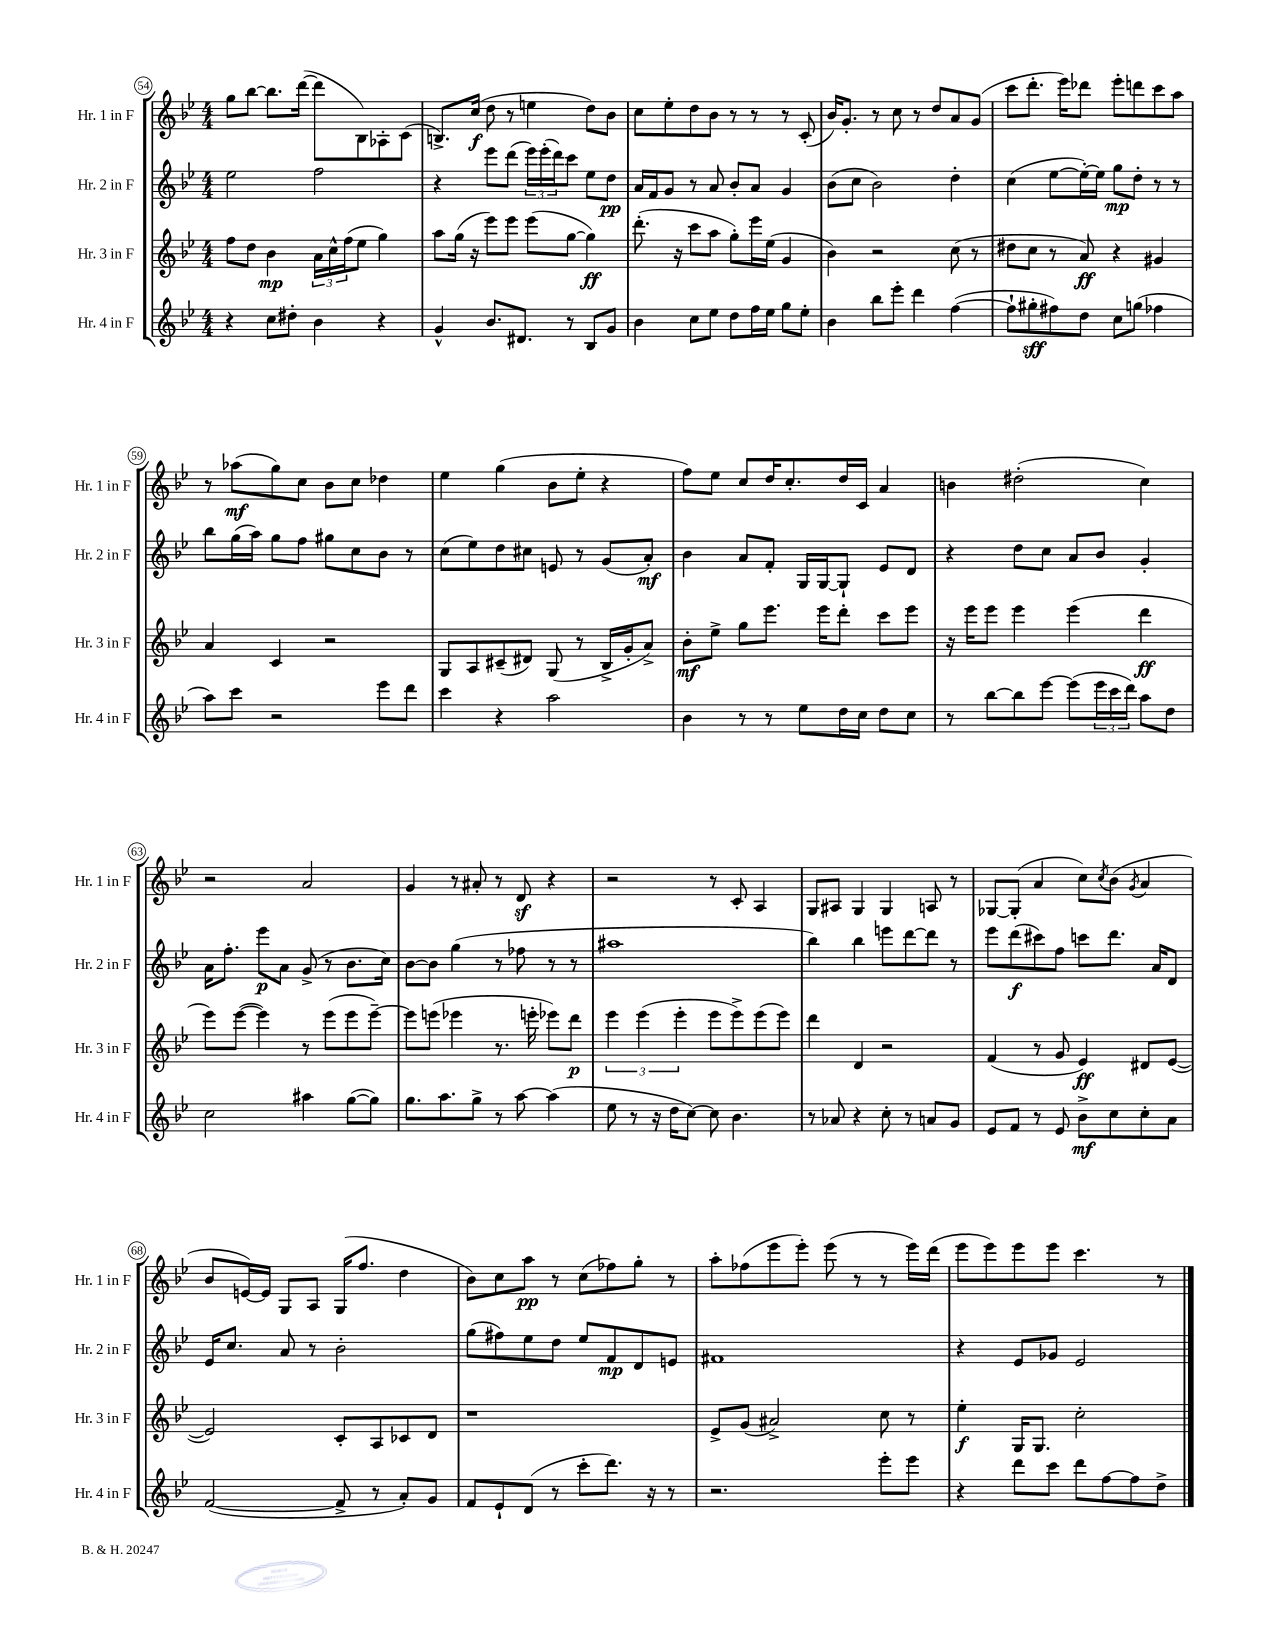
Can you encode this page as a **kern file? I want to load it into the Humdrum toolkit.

**kern	**dynam	**kern	**dynam	**kern	**dynam	**kern	**dynam
*part4	*part4	*part3	*part3	*part2	*part2	*part1	*part1
*staff4	*staff4	*staff3	*staff3	*staff2	*staff2	*staff1	*staff1
*I"Hr. 4 in F	*	*I"Hr. 3 in F	*	*I"Hr. 2 in F	*	*I"Hr. 1 in F	*
*I'Hr. 4 in F	*	*I'Hr. 3 in F	*	*I'Hr. 2 in F	*	*I'Hr. 1 in F	*
*clefG2	*	*clefG2	*	*clefG2	*	*clefG2	*
*k[b-e-]	*	*k[b-e-]	*	*k[b-e-]	*	*k[b-e-]	*
*M4/4	*	*M4/4	*	*M4/4	*	*M4/4	*
=54	=54	=54	=54	=54	=54	=54	=54
4r	.	8ff\L	.	2ee-\	.	8gg\L	.
.	.	8dd\J	.	.	.	[8bb-\J	.
8cc\L	.	4b-\	mp	.	.	8.bb-\L]	.
8dd#X'\J	.	.	.	.	.	.	.
.	.	.	.	.	.	([16ddd\Jk	.
4b-\	.	24a\LL	.	2ff\	.	8ddd\L]	.
.	.	24cc^^\	.	.	.	.	.
.	.	(24ff\J	.	.	.	.	.
.	.	8ee-\J	.	.	.	8B-\)	.
4r	.	4gg\)	.	.	.	8A-X'\	.
.	.	.	.	.	.	(8c\J	.
=55	=55	=55	=55	=55	=55	=55	=55
4g^^/	.	8aa\L	.	4r	.	8.Bn^/L)	.
.	.	(16gg\Jk	.	.	.	.	.
.	.	16r	.	.	.	(16cc/Jk	f
8.b-/L	.	8eee-\L)	.	8eee-\L	.	8dd\	.
.	.	8eee-\J	.	(8ddd\J	.	8r	.
8.d#X/J	.	.	.	.	.	.	.
.	.	(8eee-\L	.	24eee-\LL)	.	4een\	.
.	.	.	.	(24eee-'\	.	.	.
.	.	.	.	24ddd\J)	.	.	.
8r	.	[8gg\J	.	8ccc\J	.	.	.
8B-/L	.	4gg\])	ff	8ee-\L	.	8dd\L)	.
8g/J	.	.	.	8dd\J	pp	8b-\J	.
=56	=56	=56	=56	=56	=56	=56	=56
4b-\	.	(8.ddd'\	.	16a/LL	.	8cc\L	.
.	.	.	.	16f/J	.	.	.
.	.	.	.	8g/J	.	8ee-'\	.
.	.	16r	.	.	.	.	.
8cc\L	.	8ccc\L	.	8r	.	8dd\	.
8ee-\J	.	8aa\J	.	8a/	.	8b-\J	.
8dd\L	.	8gg'\L)	.	8b-'/L	.	8r	.
16ff\L	.	16eee-\L	.	8a/J	.	8r	.
16ee-\JJ	.	(16ee-\JJ	.	.	.	.	.
8gg\L	.	4g/	.	4g/	.	8r	.
8ee-'\J	.	.	.	.	.	(8c'/	.
=57	=57	=57	=57	=57	=57	=57	=57
4b-\	.	4b-\)	.	(8b-\L	.	16b-/KL)	.
.	.	.	.	.	.	8.g'/J	.
.	.	.	.	8cc\J	.	.	.
8bb-\L	.	2r	.	2b-\)	.	8r	.
8eee-'\J	.	.	.	.	.	8cc\	.
4ddd\	.	.	.	.	.	8r	.
.	.	.	.	.	.	8dd/L	.
([4ff\	.	(8cc\	.	4dd'\	.	8a/	.
.	.	8r	.	.	.	(8g/J	.
=58	=58	=58	=58	=58	=58	=58	=58
8ff`\L]	.	8dd#X\L	.	(4cc\	.	8ccc\L	.
8gg#X'\	sff	8cc\J	.	.	.	8.ddd'\J	.
8ff#X\)	.	8r	.	[8ee-\L	.	.	.
.	.	.	.	.	.	16eee-\KL)	.
8dd\J	.	8a/)	ff	16ee-'\L_)	.	8ddd-X\J	.
.	.	.	.	16ee-\JJ]	.	.	.
8cc\L	.	4r	.	8gg\L	mp	8eee-'\L	.
(8ggn\J	.	.	.	8dd'\J	.	8dddn\	.
4ff-X\	.	4g#X/	.	8r	.	8ccc\	.
.	.	.	.	8r	.	8aa\J	.
!!LO:LB:g=z
=59	=59	=59	=59	=59	=59	=59	=59
8aa\L)	.	4a/	.	8bb-\L	.	8r	.
8ccc\J	.	.	.	(16gg\L	.	(8aa-X\L	mf
.	.	.	.	16aa\JJ)	.	.	.
2r	.	4c/	.	8gg\L	.	8gg\)	.
.	.	.	.	8ff\J	.	8cc\J	.
.	.	2r	.	8gg#X\L	.	8b-\L	.
.	.	.	.	8cc\	.	8cc\J	.
8eee-\L	.	.	.	8b-\J	.	4dd-X\	.
8ddd\J	.	.	.	8r	.	.	.
=60	=60	=60	=60	=60	=60	=60	=60
4ccc\	.	8G/L	.	(8cc\L	.	4ee-\	.
.	.	8A/	.	8ee-\)	.	.	.
4r	.	(8c#X~/	.	8dd\	.	(4gg\	.
.	.	8d#X/J)	.	8cc#X\J	.	.	.
2aa\	.	(8G/	.	8en/	.	8b-\L	.
.	.	8r	.	8r	.	8ee-'\J	.
.	.	16B-^/LL	.	(8g/L	.	4r	.
.	.	16g'/J	.	.	.	.	.
.	.	8a^/J)	.	8a'/J)	mf	.	.
=61	=61	=61	=61	=61	=61	=61	=61
4b-\	.	8b-'\L	mf	4b-\	.	8ff\L)	.
.	.	8ee-^\J	.	.	.	8ee-\J	.
8r	.	8gg\L	.	8a/L	.	8cc/L	.
8r	.	8.eee-\J	.	8f'/J	.	16dd/K	.
.	.	.	.	.	.	8.cc'/	.
8ee-\L	.	.	.	16G/LL	.	.	.
.	.	16eee-\KL	.	[16G/J	.	.	.
16dd\L	.	8ddd'\J	.	8G`/J]	.	16dd/L	.
16cc\JJ	.	.	.	.	.	16c/JJ	.
8dd\L	.	8ccc\L	.	8e-/L	.	4a/	.
8cc\J	.	8eee-\J	.	8d/J	.	.	.
=62	=62	=62	=62	=62	=62	=62	=62
8r	.	16r	.	4r	.	4bn\	.
.	.	16eee-\KL	.	.	.	.	.
[8bb-\L	.	8eee-\J	.	.	.	.	.
8bb-\]	.	4eee-\	.	8dd\L	.	(2dd#X'\	.
[8eee-\J	.	.	.	8cc\J	.	.	.
(8eee-\L]	.	(4eee-\	.	8a/L	.	.	.
24eee-\L	.	.	.	8b-/J	.	.	.
24ccc\	.	.	.	.	.	.	.
24ddd\JJ)	.	.	.	.	.	.	.
8aa\L	.	4ddd\	ff	4g'/	.	4cc\)	.
8dd\J	.	.	.	.	.	.	.
!!LO:LB:g=z
=63	=63	=63	=63	=63	=63	=63	=63
2cc\	.	8eee-\L)	.	16a\KL	.	2r	.
.	.	.	.	8.ff'\J	.	.	.
.	.	([8eee-\J	.	.	.	.	.
.	.	4eee-\])	.	8eee-\L	p	.	.
.	.	.	.	8a\J	.	.	.
4aa#X\	.	8r	.	(8g^/	.	2a/	.
.	.	(8eee-\L	.	8r	.	.	.
([8gg\L	.	8eee-\	.	8.b-\L	.	.	.
8gg\J])	.	[8eee-~\J)	.	.	.	.	.
.	.	.	.	16cc\Jk)	.	.	.
=64	=64	=64	=64	=64	=64	=64	=64
8.gg\L	.	8eee-\L]	.	[8b-\L	.	4g/	.
.	.	(8eeen\J	.	8b-\J]	.	.	.
8.aa\	.	.	.	.	.	.	.
.	.	4eee-X\	.	(4gg\	.	8r	.
8gg^\J	.	.	.	.	.	8a#X'/	.
8r	.	8.r	.	8r	.	8r	.
[8aa\	.	.	.	8ff-X\	.	8dz/	.
.	.	16eeen'\	.	.	.	.	.
(4aa\]	.	8eee-X\L)	.	8r	.	4r	.
.	.	8ddd\J	p	8r	.	.	.
=65	=65	=65	=65	=65	=65	=65	=65
8ee-\	.	6eee-\	.	1aa#X	.	2r	.
8r	.	.	.	.	.	.	.
.	.	(6eee-\	.	.	.	.	.
16r	.	.	.	.	.	.	.
16dd\KL	.	.	.	.	.	.	.
.	.	6eee-'\	.	.	.	.	.
[8cc\J)	.	.	.	.	.	.	.
8cc\]	.	8eee-\L	.	.	.	8r	.
4.b-\	.	8eee-^\)	.	.	.	8c'/	.
.	.	(8eee-\	.	.	.	4A/	.
.	.	8eee-\J)	.	.	.	.	.
=66	=66	=66	=66	=66	=66	=66	=66
8r	.	4ddd\	.	4bb-\)	.	8G/L	.
8a-X/	.	.	.	.	.	8A#X/J	.
4r	.	4d/	.	4bb-\	.	4G/	.
8cc'\	.	2r	.	8eeen\L	.	4G/	.
8r	.	.	.	[8ddd\	.	.	.
8an/L	.	.	.	8ddd\J]	.	8An/	.
8g/J	.	.	.	8r	.	8r	.
=67	=67	=67	=67	=67	=67	=67	=67
8e-/L	.	(4f/	.	8eee-\L	.	[8G-X/L	.
8f/J	.	.	.	(8ddd\	f	(8G-'/J]	.
8r	.	8r	.	8ccc#X\)	.	4a/	.
8e-/	.	8g/	.	8ff\J	.	.	.
8b-^\L	mf	4e-/)	ff	8cccn\L	.	8cc\L)	.
.	.	.	.	.	.	8qcc/	.
8cc\	.	.	.	8.ddd\J	.	(8b-\J	.
.	.	.	.	.	.	8qg/	.
8cc'\	.	8d#X/L	.	.	.	4a/	.
.	.	.	.	16a/KL	.	.	.
8a\J	.	([8e-/J	.	8d/J	.	.	.
!!LO:LB:g=z
=68	=68	=68	=68	=68	=68	=68	=68
([2f/	.	2e-/])	.	16e-/KL	.	8b-/L	.
.	.	.	.	8.cc/J	.	.	.
.	.	.	.	.	.	[16en/L)	.
.	.	.	.	.	.	16e/JJ]	.
.	.	.	.	8a/	.	8G/L	.
.	.	.	.	8r	.	8A/J	.
8f^/]	.	8c'/L	.	2b-'\	.	(16G/KL	.
.	.	.	.	.	.	8.ff/J	.
8r	.	8A/	.	.	.	.	.
8a'/L)	.	8c-X/	.	.	.	4dd\	.
8g/J	.	8d/J	.	.	.	.	.
=69	=69	=69	=69	=69	=69	=69	=69
8f/L	.	1r	.	(8gg\L	.	8b-\L)	.
8e-`/	.	.	.	8ff#X\)	.	8cc\	.
(8d/J	.	.	.	8ee-\	.	8aa\J	pp
8r	.	.	.	8dd\J	.	8r	.
8ccc'\L	.	.	.	8ee-/L	.	(8cc\L	.
8.ddd\J)	.	.	.	8f/	mp	8ff-X\)	.
.	.	.	.	8d/	.	8gg'\J	.
16r	.	.	.	.	.	.	.
8r	.	.	.	8en/J	.	8r	.
=70	=70	=70	=70	=70	=70	=70	=70
2.r	.	8e-^/L	.	1f#X	.	8aa'\L	.
.	.	(8g/J	.	.	.	(8ff-X\	.
.	.	2a#X^/)	.	.	.	8eee-\	.
.	.	.	.	.	.	8eee-'\J)	.
.	.	.	.	.	.	(8eee-\	.
.	.	.	.	.	.	8r	.
8eee-'\L	.	8cc\	.	.	.	8r	.
8eee-\J	.	8r	.	.	.	16eee-\LL)	.
.	.	.	.	.	.	(16ddd\JJ	.
=71	=71	=71	=71	=71	=71	=71	=71
4r	.	4ee-'\	f	4r	.	8eee-\L	.
.	.	.	.	.	.	8eee-\)	.
8ddd\L	.	16G/KL	.	8e-/L	.	8eee-\	.
.	.	8.G/J	.	.	.	.	.
8ccc\J	.	.	.	8g-X/J	.	8eee-\J	.
8ddd\L	.	2cc'\	.	2e-/	.	4.ccc\	.
[8ff\	.	.	.	.	.	.	.
8ff\]	.	.	.	.	.	.	.
8dd^\J	.	.	.	.	.	8r	.
==	==	==	==	==	==	==	==
*-	*-	*-	*-	*-	*-	*-	*-
